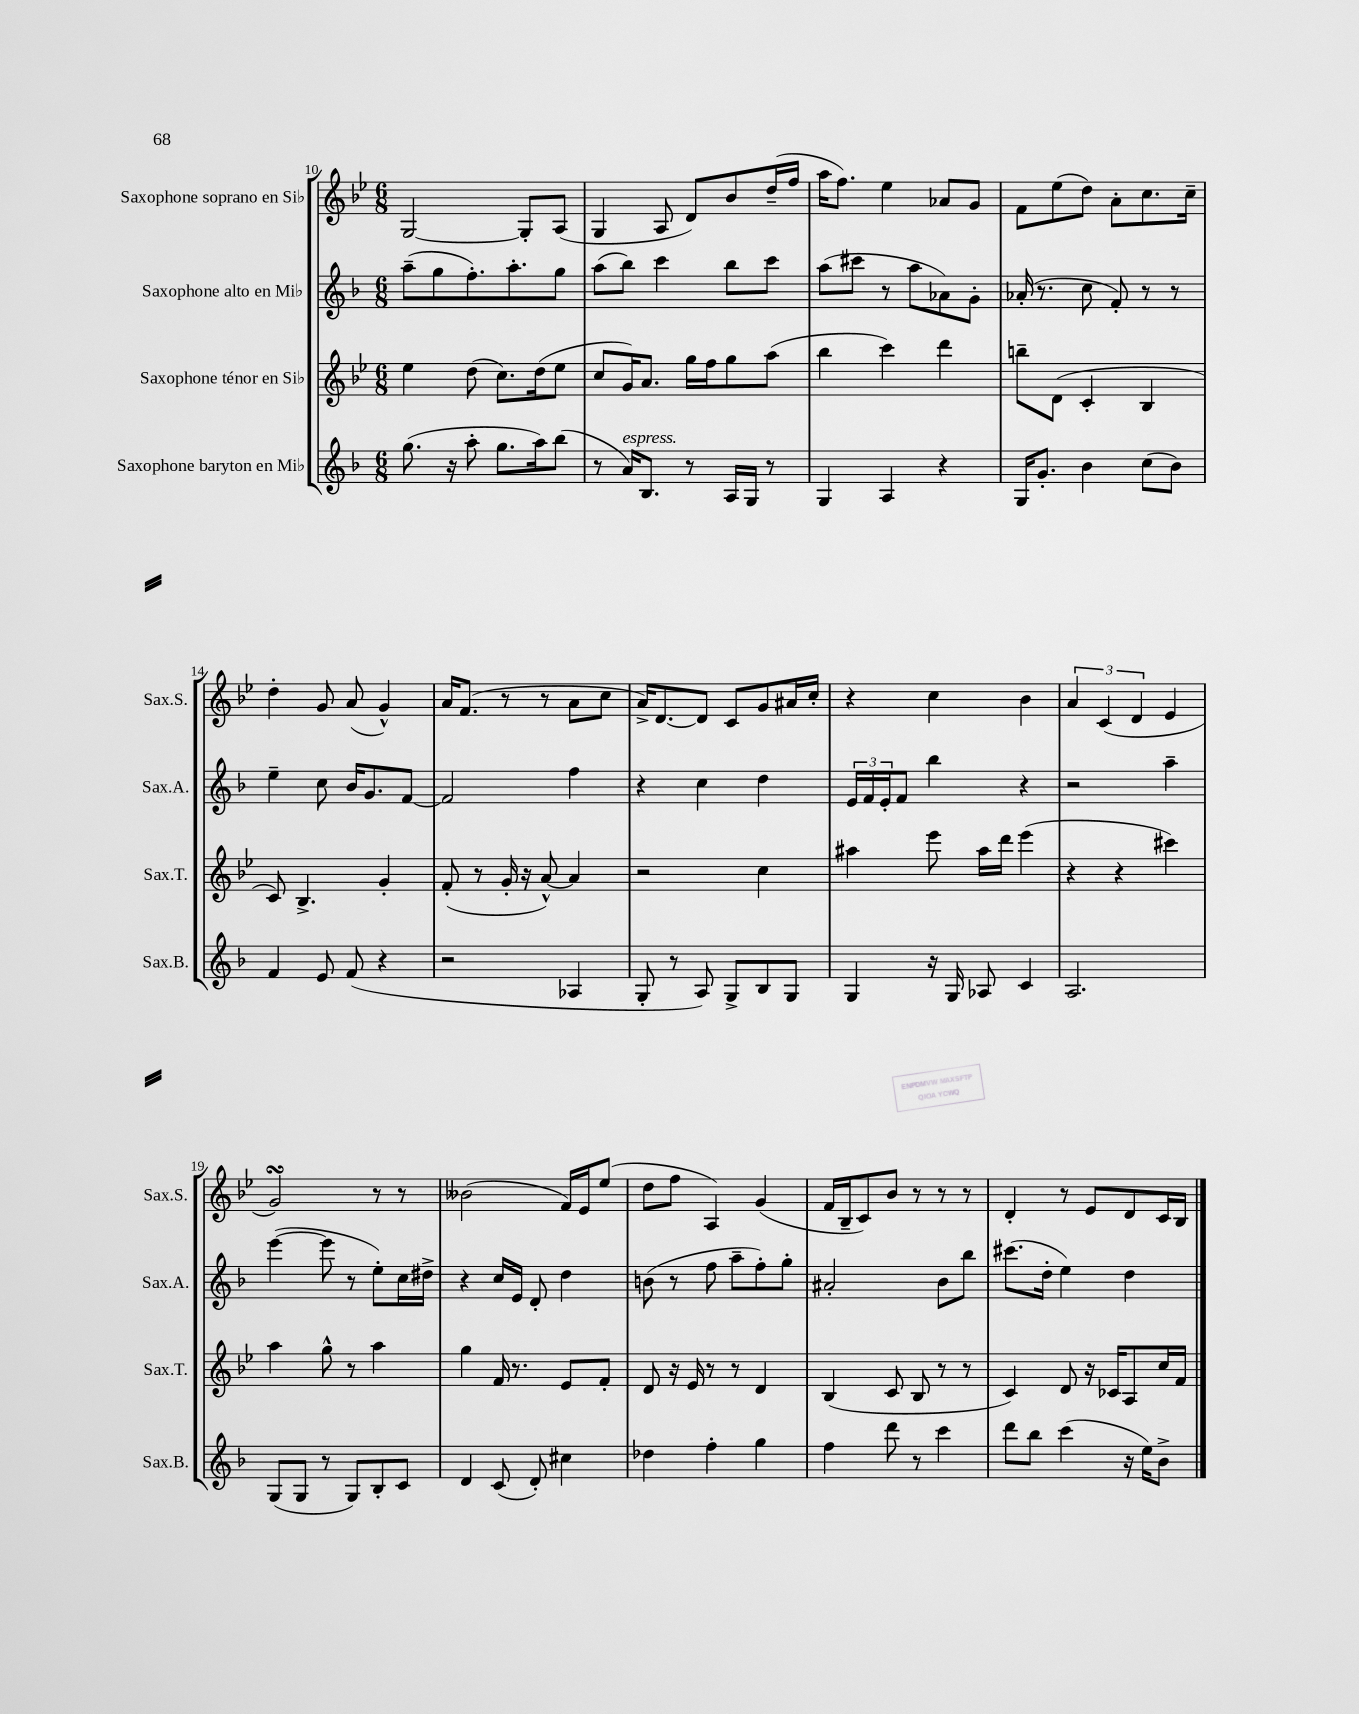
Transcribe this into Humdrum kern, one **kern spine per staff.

**kern	**kern	**kern	**kern
*staff4	*staff3	*staff2	*staff1
*clefG2	*clefG2	*clefG2	*clefG2
*k[b-]	*k[b-e-]	*k[b-]	*k[b-e-]
*M6/8	*M6/8	*M6/8	*M6/8
(8.gg\	4ee-\	(8aa~\L	[2G/
.	.	8gg\	.
16r	.	.	.
8aa'\	(8dd\	8.ff'\)	.
8.gg\L	8.cc\L)	.	.
.	.	8.aa'\	.
.	.	.	8G'/]L
16aa\k)	(16dd\k	.	.
(8bb-\J	8ee-\J	8gg\J	(8A/J
=	=	=	=
8r	8cc/L	(8aa\L	4G/
16a/LK)	16g/K)	8bb-\J)	.
8.B-/J	8.a/J	.	.
.	.	4ccc\	8A/
8r	16gg\LL	.	8d/L)
.	16ff\J	.	.
16A/LL	8gg\	8bb-\L	8b-/
16G/JJ	.	.	.
8r	(8aa\J	8ccc\J	(16dd~/L
.	.	.	16ff/JJ
=	=	=	=
4G/	4bb-\	(8aa\L	16aa\LK
.	.	.	8.ff\J)
.	.	8ccc#\J	.
4A/	4ccc\)	8r	4ee-\
.	.	8aa\L	.
4r	4ddd\	8a-\)	8a-/L
.	.	8g'\J	8g/J
=	=	=	=
16G/LK	8bb~\L	(16a-'/	8f\L
8.g'/J	.	8.r	.
.	(8d\J	.	(8ee-\
4b-\	4c'/	8cc\	8dd\J)
.	.	8f'/)	8a'\L
(8cc\L	4B-/	8r	8.cc\
8b-\J)	.	8r	.
.	.	.	16cc~\Jk
=	=	=	=
4f/	8c/)	4ee~\	4dd'\
.	4.B-^/	.	.
8e/	.	8cc\	8g/
(8f/	.	16b-/LK	(8a/
.	.	8.g/	.
4r	4g'/	.	4g^^/)
.	.	[8f/J	.
=	=	=	=
2r	(8f'/	2f/]	16a/LK
.	.	.	(8.f/J
.	8r	.	.
.	16g'/	.	8r
.	16r	.	.
.	[8a^^/)	.	8r
4A-/	4a/]	4ff\	8a\L
.	.	.	8cc\J
=	=	=	=
8G'/	2r	4r	16a^/LK)
.	.	.	[8.d/
8r	.	.	.
8A/)	.	4cc\	8d/]J
8G^/L	.	.	8c/L
8B-/	4cc\	4dd\	8g/
8G/J	.	.	16a#/L
.	.	.	16cc'/JJ
=	=	=	=
4G/	4aa#\	24e/LL	4r
.	.	24f/	.
.	.	24e'/J	.
.	.	8f/J	.
16r	8eee-\	4bb-\	4cc\
16G/	.	.	.
8A-/	16aa#\LL	.	.
.	16ddd\JJ	.	.
4c/	(4eee-\	4r	4b-\
=	=	=	=
2.A/	4r	2r	6a/
.	.	.	(6c/
.	4r	.	.
.	.	.	6d/
.	4ccc#\)	4aa~\	4e-/
=	=	=	=
(8G/L	4aa\	([4eee\	2g/)
8G/J	.	.	.
8r	8gg^^\	8eee\]	.
8G/L)	8r	8r	.
8B-'/	4aa\	8ee'\L)	8r
8c/J	.	16cc\L	8r
.	.	16dd#^\JJ	.
=	=	=	=
4d/	4gg\	4r	(2b--\
(8c/	16f/	16cc/LL	.
.	8.r	16e/JJ	.
8d'/)	.	8d'/	.
4cc#\	8e-/L	4dd\	16f/LL)
.	.	.	16e-/J
.	8f'/J	.	(8ee-/J
=	=	=	=
4dd-\	8d/	(8b\	8dd\L
.	16r	8r	8ff\J
.	16e-/	.	.
4ff'\	8r	8ff\	4A/)
.	8r	8aa~\L	.
4gg\	4d/	8ff'\)	(4g/
.	.	8gg'\J	.
=	=	=	=
4ff\	(4B-/	2a#'/	16f/LL
.	.	.	16B-~/J
.	.	.	8c/)
8ddd\	8c/	.	8b-/J
8r	8B-/	.	8r
4ccc\	8r	8b-\L	8r
.	8r	8bb-\J	8r
=	=	=	=
8ddd\L	4c/)	(8.ccc#\L	4d'/
8bb-\J	.	.	.
.	.	16dd'\Jk	.
(4ccc\	8d/	4ee\)	8r
.	16r	.	8e-/L
.	16c-/LK	.	.
16r	8A/	4dd\	8d/
16ee\LK)	.	.	.
8b-^\J	16cc/L	.	16c/L
.	16f/JJ	.	16B-/JJ
==	==	==	==
*-	*-	*-	*-
